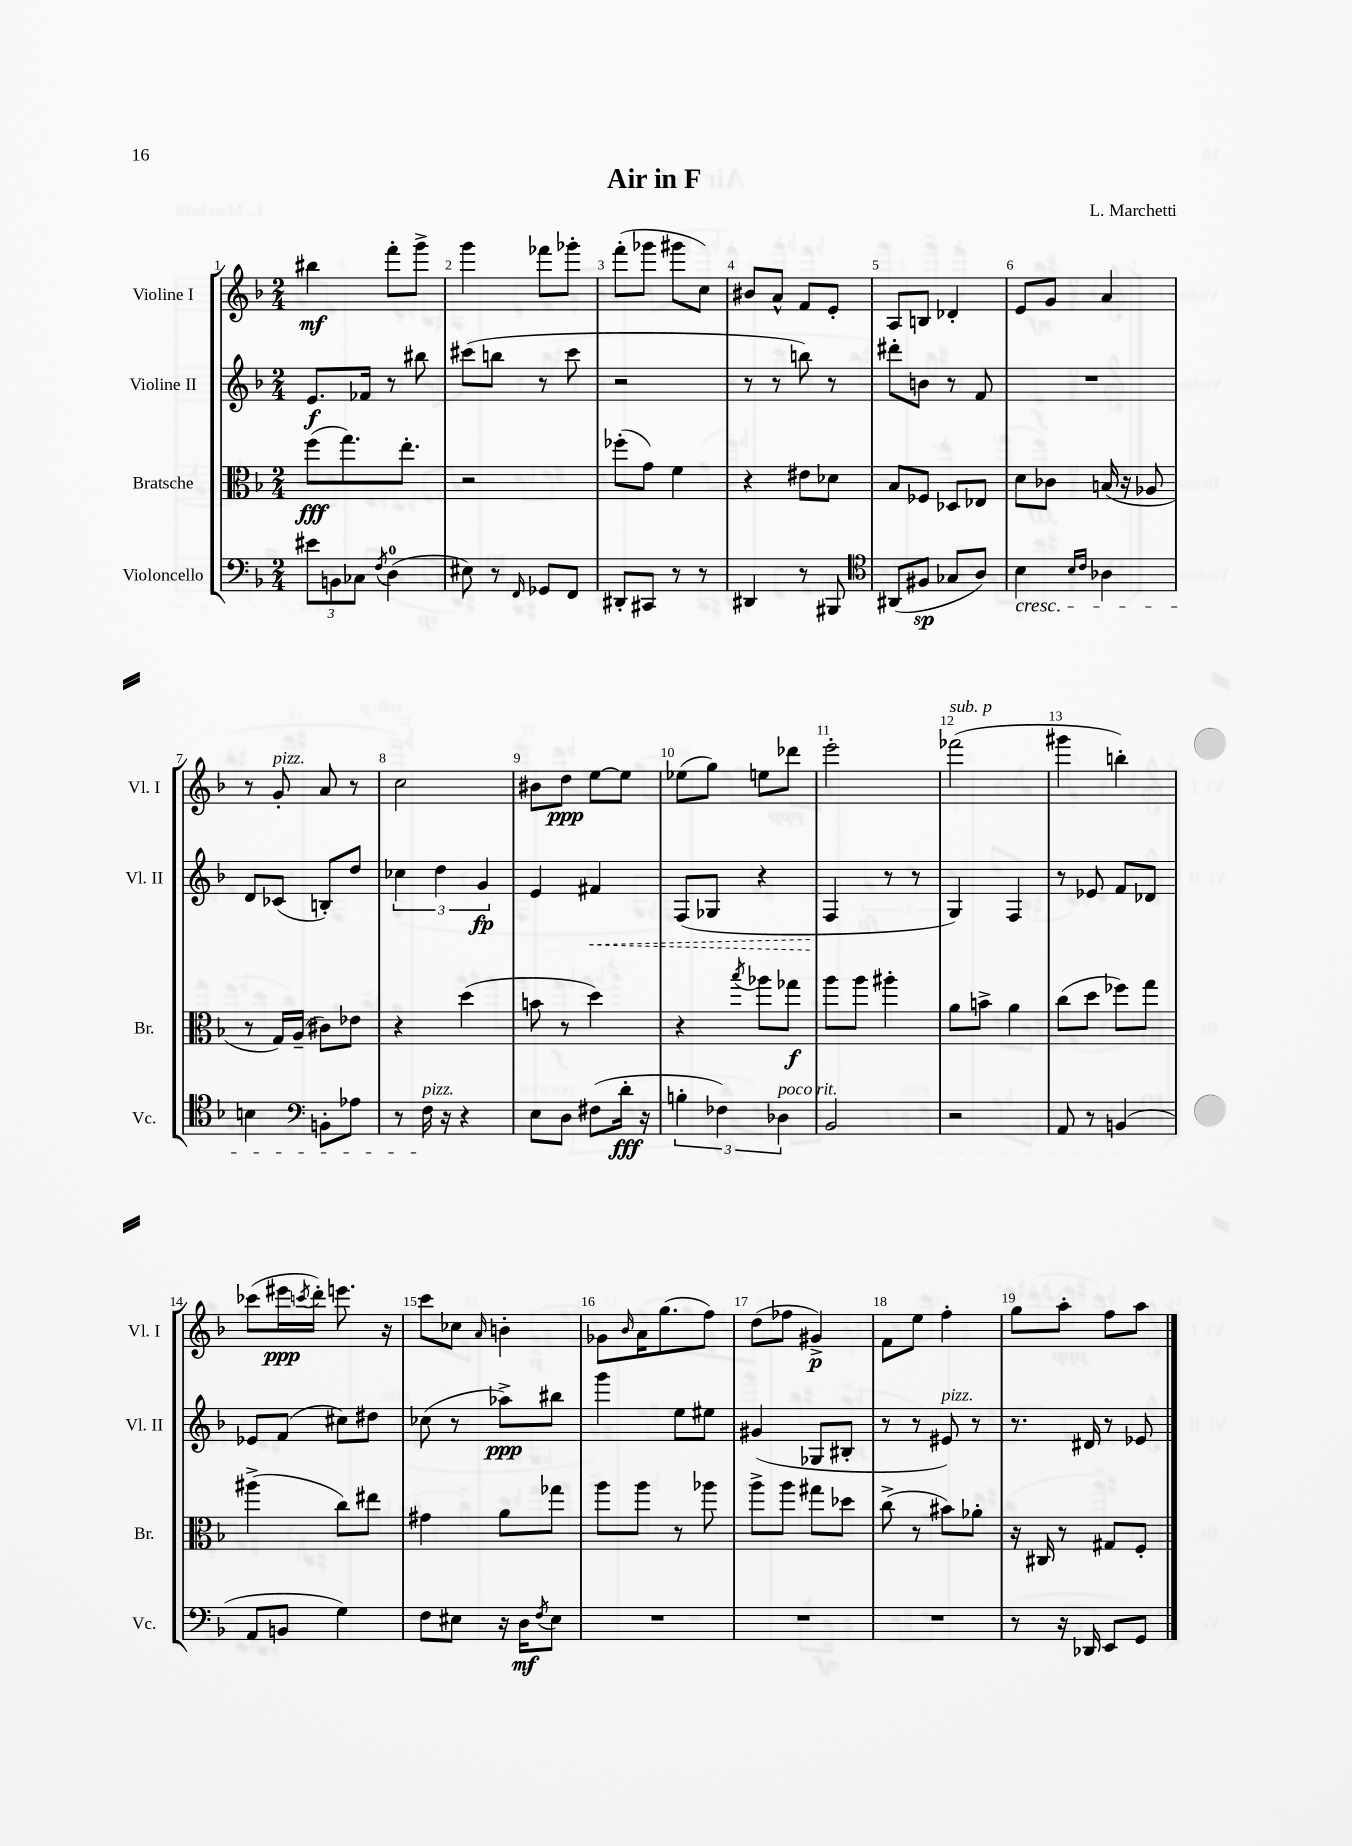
\header { title = "Air in F" composer = "L. Marchetti" }
<<
\new StaffGroup <<
\new Staff = "s0" \with { instrumentName = "Violine I" shortInstrumentName = "Vl. I" } {
    \clef treble \key f \major \numericTimeSignature \time 2/4
    bis''4\mf f'''8-. g'''8-> |
    g'''4 fes'''8 ges'''8-. |
    f'''8-.( ges'''8 gis'''8 c''8) |
    bis'8 a'8-^ f'8 e'8-. |
    a8 b8 des'4-. |
    e'8 g'8 a'4 |
    r8 g'8-.^\markup { \italic "pizz." } a'8 r8 |
    c''2 |
    bis'8 d''8\ppp e''8~ e''8 |
    ees''8( g''8) e''8 des'''8 |
    e'''2-. |
    fes'''2^\markup { \italic "sub. p" }( |
    gis'''4 b''4-.) |
    ces'''8( eis'''16\ppp \acciaccatura { c'''8 } d'''16-.) e'''8. r16 |
    c'''8 ces''8 \grace { a'16 } b'4-. |
    ges'8 \grace { bes'16 } a'16 g''8.( f''8) |
    d''8( fes''8 gis'4->\p) |
    f'8 e''8 f''4-. |
    g''8 a''8-. f''8 a''8 \bar "|." |
}
\new Staff = "s1" \with { instrumentName = "Violine II" shortInstrumentName = "Vl. II" } {
    \clef treble \key f \major \numericTimeSignature \time 2/4
    e'8.\f fes'16 r8 bis''8 |
    cis'''8( b''8 r8 cis'''8 |
    r2 |
    r8 r8 b''8) r8 |
    dis'''8-. b'8 r8 f'8 |
    R2 |
    d'8 ces'8( b8-.) d''8 |
    \tuplet 3/2 { ces''4 d''4 g'4\fp } |
    e'4 \once \override Hairpin.style = #'dashed-line fis'4\< |
    f8( ges8 r4 |
    f4\! r8 r8 |
    g4) f4 |
    r8 ees'8 f'8 des'8 |
    ees'8 f'8( cis''8) dis''8 |
    ces''8( r8 aes''8->\ppp) bis''8 |
    g'''4 e''8 eis''8 |
    gis'4( ges8 bis8-. |
    r8 r8 eis'8^\markup { \italic "pizz." }) r8 |
    r8. dis'16 r8 ees'8 \bar "|." |
}
\new Staff = "s2" \with { instrumentName = "Bratsche" shortInstrumentName = "Br." } {
    \clef alto \key f \major \numericTimeSignature \time 2/4
    f''8\fff( g''8.) e''8.-. |
    r2 |
    fes''8-.( g'8) f'4 |
    r4 eis'8 des'8 |
    bes8 fes8 des8 ees8 |
    d'8 ces'8 b16( r16 aes8 |
    r8 g16) a16--( cis'8) ees'8 |
    r4 d''4( |
    b'8 r8 d''4) |
    r4 \acciaccatura { bes''8 } aes''8 ges''8\f |
    a''8 a''8 ais''4-. |
    a'8 b'8-> a'4 |
    c''8( d''8 fes''8) g''8 |
    ais''4->( c''8) eis''8 |
    gis'4 a'8 ges''8 |
    a''8 a''8 r8 aes''8 |
    a''8-> a''8 gis''8 des''8 |
    c''8->( r8 bis'8) aes'8-. |
    r16 cis16 r8 gis8 f8-. \bar "|." |
}
\new Staff = "s3" \with { instrumentName = "Violoncello" shortInstrumentName = "Vc." } {
    \clef bass \key f \major \numericTimeSignature \time 2/4
    \tuplet 3/2 { eis'8 b,8 ces8 } \acciaccatura { f8 } d4-0( |
    eis8) r8 \grace { f,16 } ges,8 f,8 |
    dis,8-. cis,8 r8 r8 |
    dis,4 r8 bis,,8 |
    \clef tenor ais,8( fis8\sp ges8 a8) |
    bes4\cresc \grace { bes16 c'16 } aes4 |
    b4 \clef bass b,8-. aes8 |
    r8 f16\!^\markup { \italic "pizz." } r16 r4 |
    e8 d8 fis8( d'16-.\fff r16 |
    \tuplet 3/2 { b4-. fes4) des4^\markup { \italic "poco rit." } } |
    bes,2 |
    r2 |
    a,8 r8 b,4( |
    a,8 b,8 g4) |
    f8 eis8 r16 d16\mf \acciaccatura { f8 } eis8 |
    R2 |
    R2 |
    R2 |
    r8 r16 des,16 e,8 g,8 \bar "|." |
}
>>
>>
\layout { \context { \Score \override BarNumber.break-visibility = ##(#f #t #t) barNumberVisibility = #all-bar-numbers-visible } }
